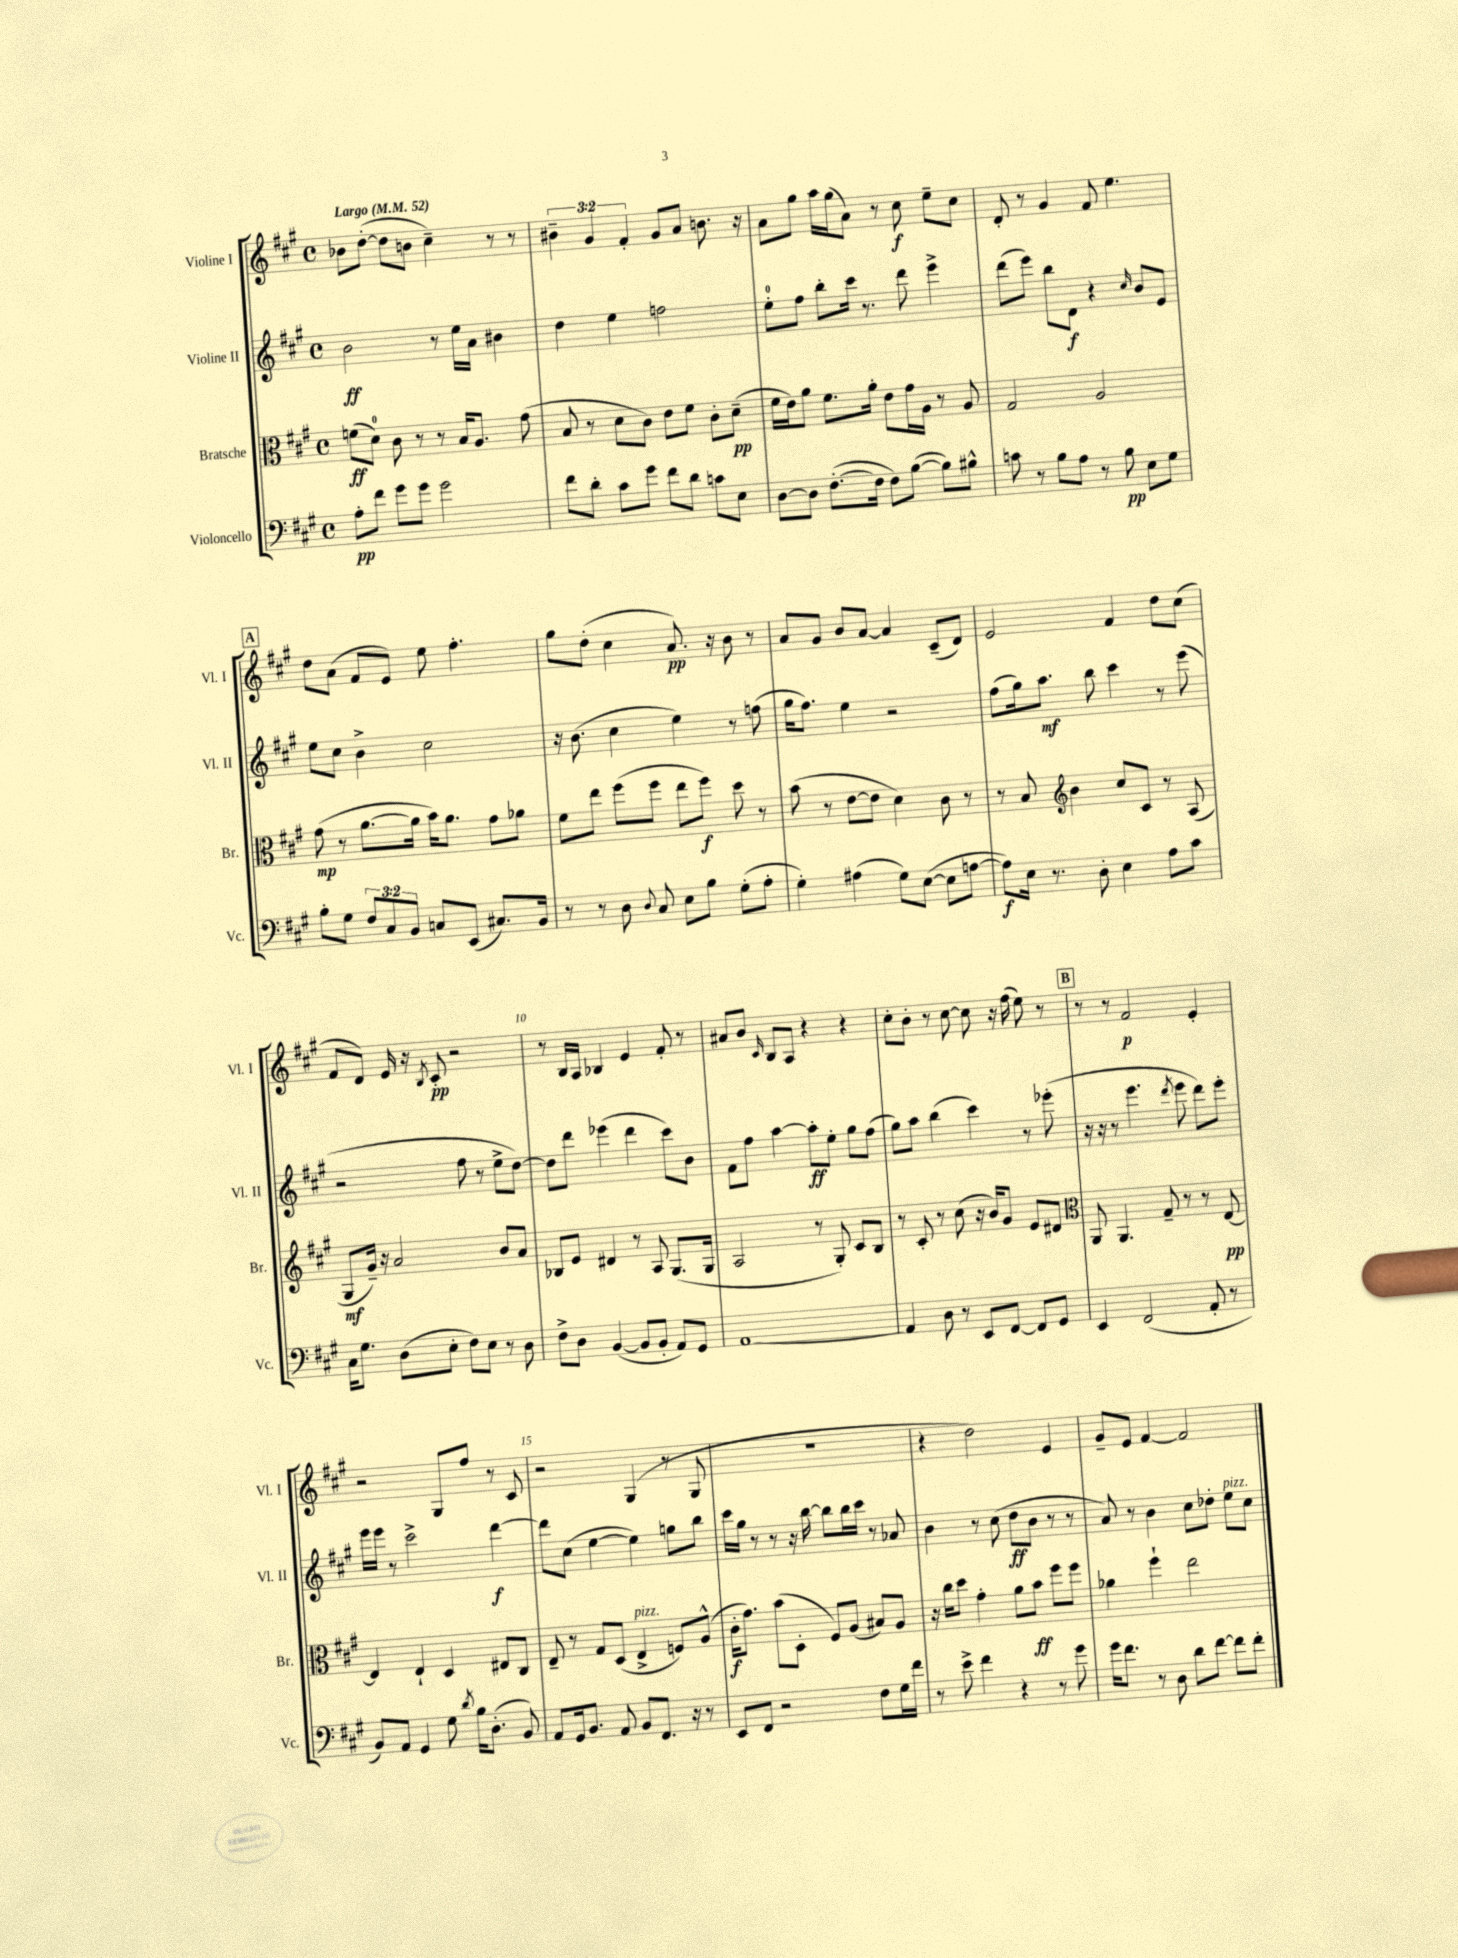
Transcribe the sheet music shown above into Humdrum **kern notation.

**kern	**kern	**kern	**kern
*staff4	*staff3	*staff2	*staff1
*clefF4	*clefC3	*clefG2	*clefG2
*k[f#c#g#]	*k[f#c#g#]	*k[f#c#g#]	*k[f#c#g#]
*M4/4	*M4/4	*M4/4	*M4/4
*met(c)	*met(c)	*met(c)	*met(c)
*MM52	*MM52	*MM52	*MM52
8A'	(8f	2b	8b-
8f#	8d)	.	([8dd'
8g#	8c#	.	8dd]
8g#	8r	.	8b
2g#	8r	8r	4cc#~)
.	16B	16ee	.
.	8.A	16a	.
.	.	4b#	8r
.	(8g#	.	8r
=	=	=	=
8f#	8B	4dd	6b#~
8d'	8r	.	.
.	.	.	6g#
8c#	8d	4ee	.
.	.	.	6f#'
8g#	8c#)	.	.
8f#	8e	2ff	8g#
8d	8f#	.	8a
8c	8c#'	.	8.b
8E	(8d~	.	.
.	.	.	16r
=	=	=	=
[8D	16f#	8ee'	8a
.	16e)	.	.
8D]	8a	8ff#	8gg#
([8.F#'	8.f#	8bb'	16aa
.	.	.	(16gg#
.	.	16ccc#	8a)
16F#]	16a'	8.r	.
8F#)	8e	.	8r
([8B	16g#	8ddd	8cc#
.	16A	.	.
8B])	8r	4eee^	8ee~
8B#^^	8A	.	8cc#
=	=	=	=
8c	2G#	(8ddd	8d'
8r	.	8eee)	8r
8B	.	8bb	4g#
8A	.	8d	.
8r	2A	4r	8f#
8B	.	.	4.ee
.	.	16qqcc#	.
8E	.	8b	.
8G#	.	8e	.
=	=	=	=
8B'	(8g#	8ee	8dd
8G#	8r	8cc#	(8a
12F#	[8.a	4b^	8f#
12C#	.	.	.
.	.	.	8e)
12BB	.	.	.
.	16a]	.	.
8C	16b)	2cc#	8ee
.	8.a	.	.
(8EE	.	.	4.ff#'
8.C#)	8g#	.	.
.	8a-	.	.
16BB	.	.	.
=	=	=	=
8r	8f#	16r	8gg#
.	.	(8.b	.
8r	8ee	.	(8dd'
8D	(8ff#	4cc#	4cc#
8qqD	.	.	.
8C#	8ff#	.	.
8E	8ee	4ee)	8.a)
8B	8ff#)	.	.
.	.	.	16r
(8G#'	8dd	8r	8b
8A'	8r	(8ff	8r
=	=	=	=
4G#')	(8b	16gg#	8a
.	.	8.ff#)	.
.	8r	.	8g#
(4A#	[8e	4ee	8b
.	8e]	.	[8a
8G#)	4d)	2r	4a]
([8E	.	.	.
8E]	8c#	.	(8c#~
[8A	8r	.	8d)
=	=	=	=
8A])	8r	(8ff#	2e
16E	8B	16gg#)	.
8.r	.	8.aa	.
*	*clefG2	*	*
.	4b	.	.
8D'	.	8bb	.
4E	8cc#	4ccc#	4f#
.	8c#	.	.
8A	8r	8r	8dd
8c#	(8A	(8eee	(8cc#
=	=	=	=
16C#	8G#	2r	8f#
8.G#	.	.	.
.	16g#~)	.	8d)
.	16r	.	.
(8D	2a	.	16e
.	.	.	16r
.	.	.	8qB
8E'	.	.	8c#'
8F#)	.	8ff#	2r
8E	.	8r	.
8r	8b	8ee^	.
8D	8a	[8dd)	.
=	=	=	=
8F#^	8B-	8dd]	8r
8D	8e	8ddd	16B
.	.	.	16A
([4BB	4d#	(4eee-	4B-
8BB]	8r	4ddd	4e
8BB'	8A	.	.
8AA)	(8.G#	8ccc#)	8f#'
8GG#	.	8b	8r
.	16G#	.	.
=	=	=	=
[1AA	2A	8f#	8a#
.	.	8ff#	8b
.	.	.	16qqc#
.	.	[4aa	8B
.	.	.	8A
.	8r	8aa']	4r
.	8G#')	8ee'	.
.	8c#	8gg#	4r
.	8B	(8ff#	.
=	=	=	=
4AA]	8r	8gg#)	8cc#'
.	8c#'	8aa	8b'
8D	8r	(4bb	8r
8r	(8cc#	.	[8cc#
8EE	16r	4ccc#)	8cc#]
.	16b)	.	.
[8FF#	8g#	.	16r
.	.	.	(16ff#
8FF#]	8e	8r	8ee)
8GG#	8d#	(8eee-'	8r
=	=	=	=
*	*clefC3	*	*
4EE	8AA	16r	8r
.	.	16r	.
.	4.AA	8r	8r
(2FF#	.	4.eee	2f#
.	8G#~	.	.
.	.	8qddd	.
.	8r	8eee	.
8AA'	8r	8ddd)	4e'
8r	[8E	8eee'	.
=	=	=	=
8BB)	4E]	16eee	2r
.	.	16eee	.
8AA	.	8r	.
4GG#	4E`	2ccc#^	.
8G#	4D	.	8G#
8qd	.	.	.
16B	.	.	8ff#
(8.D'	.	.	.
.	8E#	[4ddd	8r
8BB)	8C#	.	8c#
=	=	=	=
8AA	8E~	8ddd]	2r
16GG#	8r	(8cc#	.
8.BB	.	.	.
.	8G#	[4ee	.
8AA	(8D	.	.
8BB	4E^	4ee])	(4G#
8.FF#	.	.	.
.	8F)	8gg	8r
16r	.	.	.
8r	(8A^^	8bb	8G#
=	=	=	=
8EE	16c#'	16ccc#	1r
.	8.g#)	16gg#	.
8FF#	.	8r	.
2r	(8b	8r	.
.	8D'	16r	.
.	.	[16bb	.
.	8F#)	8bb]	.
.	(8A	16bb	.
.	.	16ccc#	.
8F#	8B#)	8r	.
16G#	8A	8a-	.
16f#	.	.	.
=	=	=	=
8r	16r	4b	4r
.	16cc#	.	.
8e^	8dd	.	.
4f#	4g#'	8r	2dd)
.	.	(8cc#	.
4r	8a	8dd	.
.	8b	8b	.
8r	8ff#	8r	4e
8g#	8ff#	8r	.
=	=	=	=
16g#	4a-	8a)	8g#~
8.f#	.	.	.
.	.	8r	8e
8r	4ff#`	4b	[4f#
8D	.	.	.
8d	2ee	8cc#	2f#]
[8f#	.	8dd-'	.
8f#]	.	8ee	.
8f#'	.	8cc#	.
==	==	==	==
*-	*-	*-	*-
